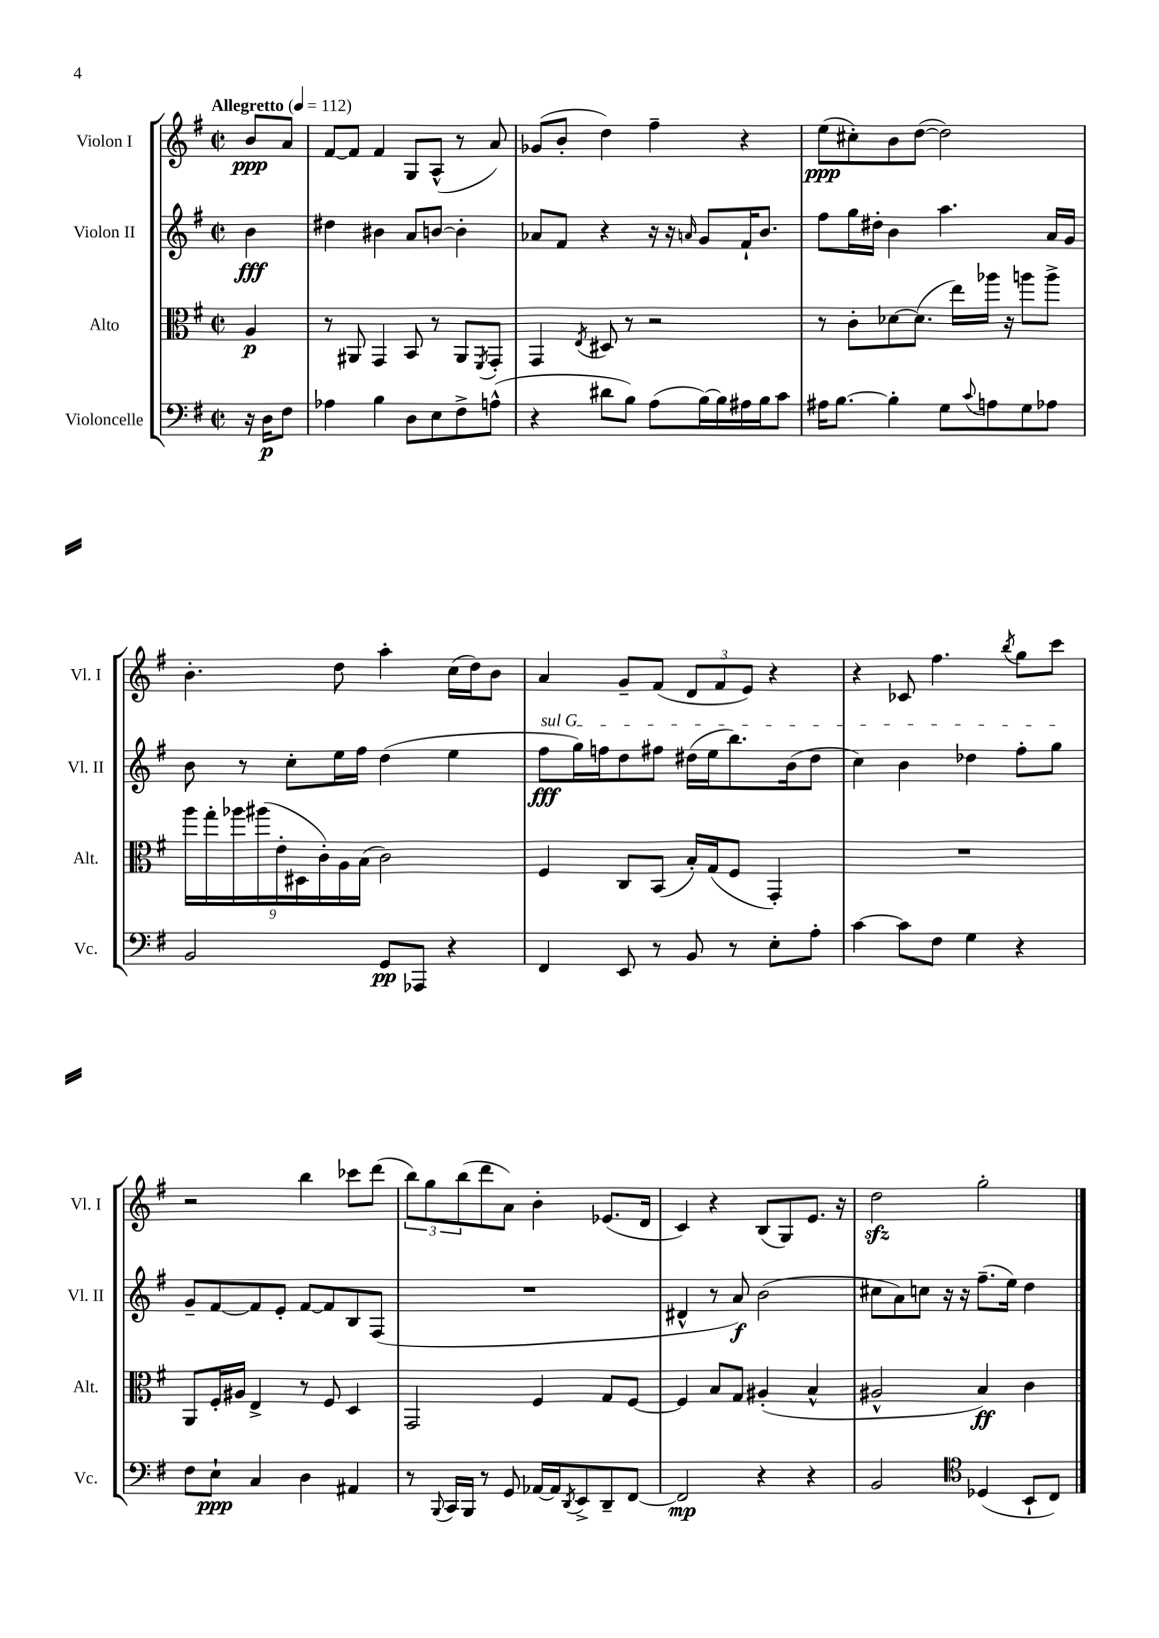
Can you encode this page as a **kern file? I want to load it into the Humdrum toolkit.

**kern	**dynam	**kern	**dynam	**kern	**dynam	**kern	**dynam
*part4	*part4	*part3	*part3	*part2	*part2	*part1	*part1
*staff4	*staff4	*staff3	*staff3	*staff2	*staff2	*staff1	*staff1
*I"Violoncelle	*	*I"Alto	*	*I"Violon II	*	*I"Violon I	*
*I'Vc.	*	*I'Alt.	*	*I'Vl. II	*	*I'Vl. I	*
*clefF4	*	*clefC3	*	*clefG2	*	*clefG2	*
*k[f#]	*	*k[f#]	*	*k[f#]	*	*k[f#]	*
*M2/2	*	*M2/2	*	*M2/2	*	*M2/2	*
*met(c|)	*	*met(c|)	*	*met(c|)	*	*met(c|)	*
*MM112	*	*MM112	*	*MM112	*	*MM112	*
=	=	=	=	=	=	=	=
!	!	!	!	!	!	!LO:TX:a:B:t=Allegretto	!
16r	.	4A/	p	4b\	fff	8b/L	ppp
16D\KL	p	.	.	.	.	.	.
8F#\J	.	.	.	.	.	8a/J	.
=1	=1	=1	=1	=1	=1	=1	=1
4A-X\	.	8r	.	4dd#X\	.	[8f#/L	.
.	.	8AA#X/	.	.	.	8f#/J]	.
4B\	.	4GG/	.	4b#X\	.	4f#/	.
8D\L	.	8BB/	.	8a/L	.	8G/L	.
8E\	.	8r	.	[8bn/J	.	(8A^^/J	.
8F#^\	.	8AA#/L	.	4b'\]	.	8r	.
.	.	8qFF#/	.	.	.	.	.
(8An^^\J	.	8GG'/J	.	.	.	8a/)	.
=2	=2	=2	=2	=2	=2	=2	=2
4r	.	4GG/	.	8a-X/L	.	(8g-X/L	.
.	.	.	.	8f#/J	.	8b'/J	.
.	.	8qE/	.	.	.	.	.
8d#X\L	.	8D#X/	.	4r	.	4dd\)	.
8B\J)	.	8r	.	.	.	.	.
(8A\L	.	2r	.	16r	.	4ff#~\	.
.	.	.	.	16r	.	.	.
.	.	.	.	16qqan/	.	.	.
[16B\L)	.	.	.	8g/L	.	.	.
16B\]	.	.	.	.	.	.	.
16A#X\	.	.	.	16f#`/K	.	4r	.
16B\J	.	.	.	8.b/J	.	.	.
8c\J	.	.	.	.	.	.	.
=3	=3	=3	=3	=3	=3	=3	=3
16A#X\KL	.	8r	.	8ff#\L	.	(8ee\L	ppp
[8.B\J	.	.	.	.	.	.	.
.	.	8c'\L	.	16gg\L	.	8cc#X'\)	.
.	.	.	.	16dd#X'\JJ	.	.	.
4B'\]	.	[8d-X\	.	4b\	.	8b\	.
.	.	(8.d-\J]	.	.	.	([8dd\J	.
8G\L	.	.	.	4.aa\	.	2dd\])	.
.	.	16ee\LL)	.	.	.	.	.
8qqc/	.	.	.	.	.	.	.
8An\	.	16aa-X\JJ	.	.	.	.	.
.	.	16r	.	.	.	.	.
8G\	.	8aan\L	.	.	.	.	.
8A-X\J	.	8aa^\J	.	16a/LL	.	.	.
.	.	.	.	16g/JJ	.	.	.
!!LO:LB:g=z
=4	=4	=4	=4	=4	=4	=4	=4
2BB/	.	18aa\LL	.	8b\	.	4.b'\	.
.	.	18gg'\	.	.	.	.	.
.	.	18aa-X\	.	.	.	.	.
.	.	.	.	8r	.	.	.
.	.	(18aa#X\	.	.	.	.	.
.	.	18e'\	.	.	.	.	.
.	.	.	.	8cc'\L	.	.	.
.	.	18D#X\	.	.	.	.	.
.	.	18c'\)	.	.	.	.	.
.	.	.	.	16ee\L	.	8dd\	.
.	.	18A\	.	.	.	.	.
.	.	.	.	16ff#\JJ	.	.	.
.	.	(18B\JJ	.	.	.	.	.
8GG/L	pp	2c\)	.	(4dd\	.	4aa'\	.
8AAA-X/J	.	.	.	.	.	.	.
4r	.	.	.	4ee\	.	(16cc\LL	.
.	.	.	.	.	.	16dd\J)	.
.	.	.	.	.	.	8b\J	.
=5	=5	=5	=5	=5	=5	=5	=5
!	!	!	!	!LO:TX:a:i:t=sul G	!	!	!
4FF#/	.	4F#/	.	8ff#\L	fff	4a/	.
.	.	.	.	16gg\L)	.	.	.
.	.	.	.	16ffn\J	.	.	.
8EE/	.	8C/L	.	8dd\	.	8g~/L	.
8r	.	(8BB/J	.	8ff#X\J	.	(8f#/J	.
8BB/	.	16B'/LL)	.	(16dd#X\LL	.	12d/L	.
.	.	(16G/J	.	16ee\J	.	.	.
.	.	.	.	.	.	12f#/	.
8r	.	8F#/J	.	8.bb\)	.	.	.
.	.	.	.	.	.	12e/J)	.
8E'\L	.	4GG'/)	.	.	.	4r	.
.	.	.	.	(16b\k	.	.	.
8A'\J	.	.	.	8dd#\J	.	.	.
=6	=6	=6	=6	=6	=6	=6	=6
[4c\	.	1r	.	4cc\)	.	4r	.
8c\L]	.	.	.	4b\	.	8c-X/	.
8F#\J	.	.	.	.	.	4.ff#\	.
4G\	.	.	.	4dd-X\	.	.	.
.	.	.	.	.	.	8qbb/	.
4r	.	.	.	8ff#'\L	.	8gg\L	.
.	.	.	.	8gg\J	.	8ccc\J	.
!!LO:LB:g=z
=7	=7	=7	=7	=7	=7	=7	=7
8F#\L	.	8AA/L	.	8g~/L	.	2r	.
8E`\J	ppp	16F#'/L	.	[8f#/	.	.	.
.	.	16A#X/JJ	.	.	.	.	.
4C/	.	4E^/	.	8f#/]	.	.	.
.	.	.	.	8e'/J	.	.	.
4D\	.	8r	.	[8f#/L	.	4bb\	.
.	.	8F#/	.	8f#/]	.	.	.
4AA#X/	.	4D/	.	8B/	.	8ccc-X\L	.
.	.	.	.	(8F#/J	.	(8ddd\J	.
=8	=8	=8	=8	=8	=8	=8	=8
8r	.	2GG/	.	1r	.	12bb\L)	.
.	.	.	.	.	.	12gg\	.
8qqBBB/	.	.	.	.	.	.	.
16CC/LL	.	.	.	.	.	.	.
.	.	.	.	.	.	(12bb\	.
16BBB/JJ	.	.	.	.	.	.	.
8r	.	.	.	.	.	8ddd\	.
8GG/	.	.	.	.	.	8a\J)	.
[16AA-X/LL	.	4F#/	.	.	.	4b'\	.
16AA-/J]	.	.	.	.	.	.	.
8qDD/	.	.	.	.	.	.	.
8EE^/	.	.	.	.	.	.	.
8DD~/	.	8G/L	.	.	.	(8.e-X/L	.
[8FF#/J	.	[8F#/J	.	.	.	.	.
.	.	.	.	.	.	16d/Jk	.
=9	=9	=9	=9	=9	=9	=9	=9
2FF#/]	mp	4F#/]	.	4d#X^^/	.	4c/)	.
.	.	8B/L	.	8r	.	4r	.
.	.	8G/J	.	8a/)	f	.	.
4r	.	(4A#X'/	.	(2b\	.	(8B/L	.
.	.	.	.	.	.	8G/)	.
4r	.	4B^^/	.	.	.	8.e/J	.
.	.	.	.	.	.	16r	.
=10	=10	=10	=10	=10	=10	=10	=10
2BB/	.	2A#X^^/	.	8cc#X\L	.	2ddzz\	.
.	.	.	.	8a\)	.	.	.
.	.	.	.	8ccn\J	.	.	.
.	.	.	.	16r	.	.	.
.	.	.	.	16r	.	.	.
*clefC4	*	*	*	*	*	*	*
(4D-X/	.	4B/)	ff	(8.ff#~\L	.	2gg'\	.
.	.	.	.	16ee\Jk)	.	.	.
8BB`/L	.	4c\	.	4dd\	.	.	.
8C/J)	.	.	.	.	.	.	.
==	==	==	==	==	==	==	==
*-	*-	*-	*-	*-	*-	*-	*-
